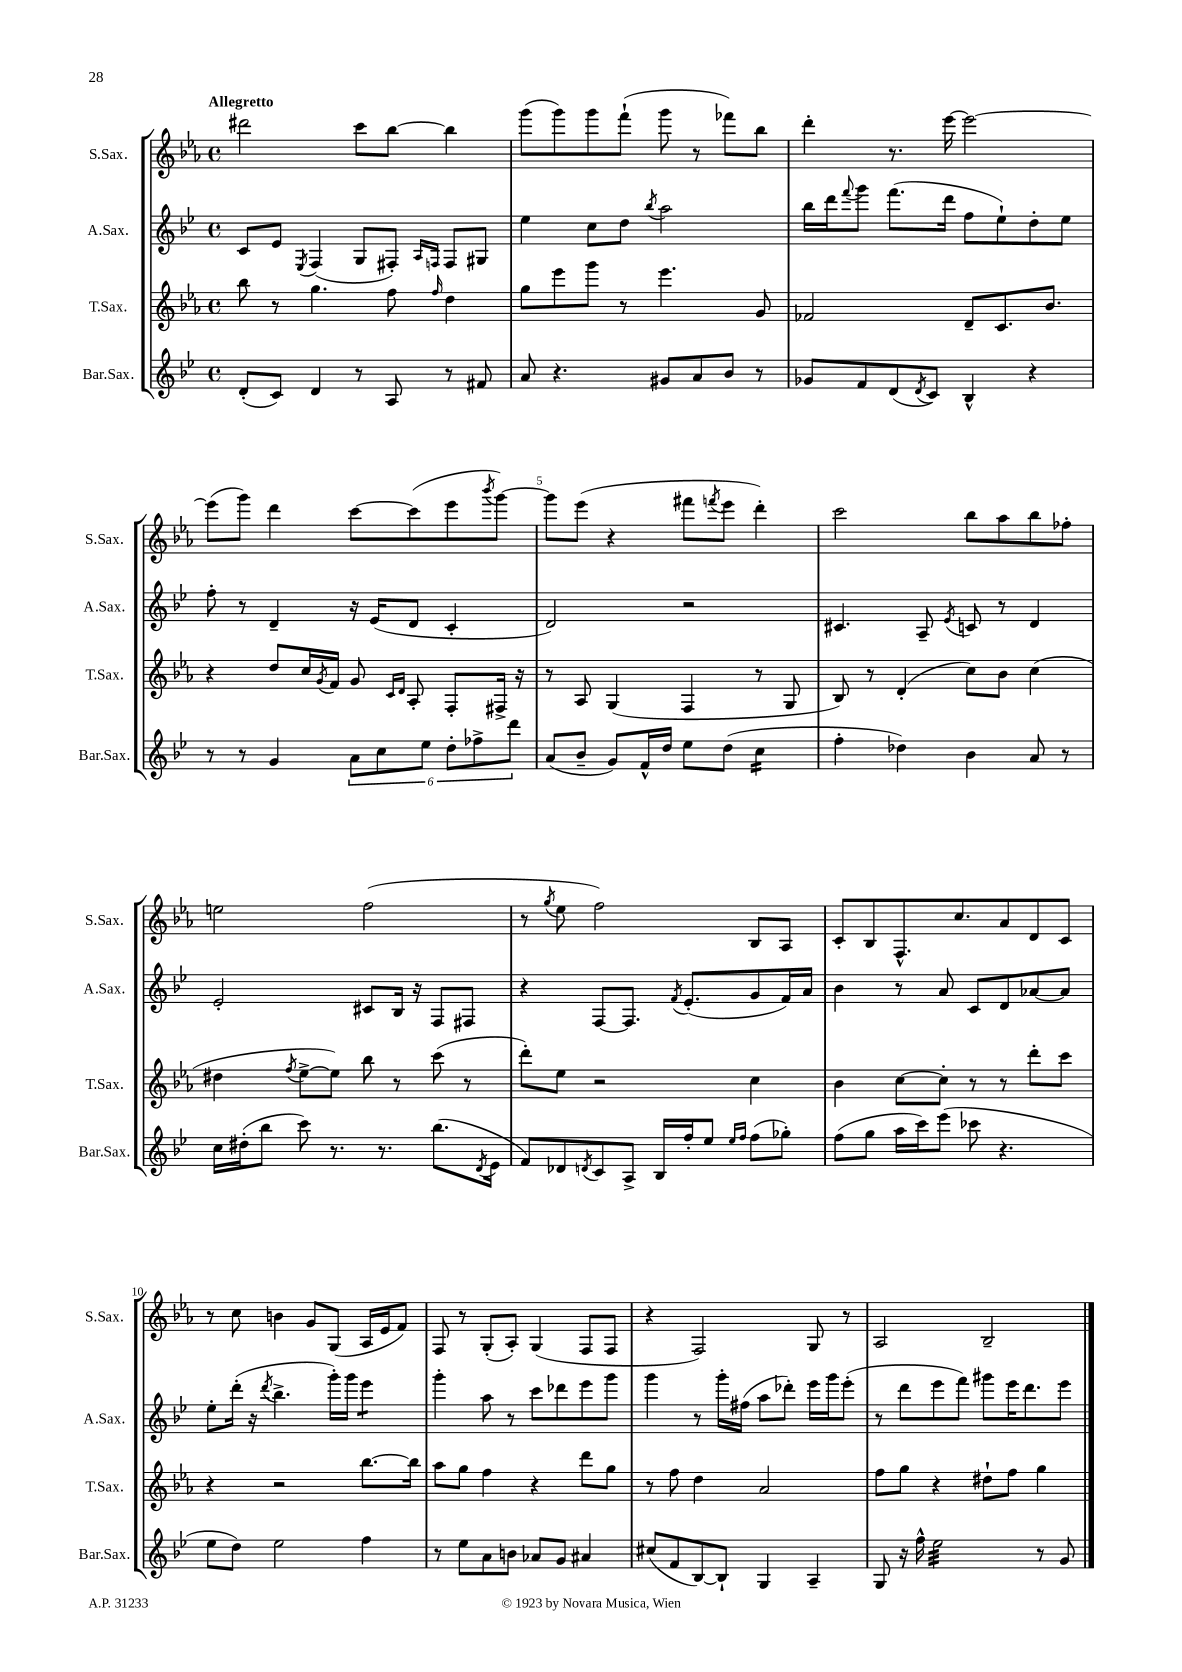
<<
\new StaffGroup <<
\new Staff = "s0" \with { instrumentName = "S.Sax." shortInstrumentName = "S.Sax." } {
    \clef treble \key ees \major \defaultTimeSignature \time 4/4 \tempo "Allegretto"
    dis'''2 c'''8 bes''8~ bes''4 |
    g'''8( g'''8) g'''8 f'''8-!( g'''8 r8 fes'''8) bes''8 |
    d'''4-. r8. ees'''16~ ees'''2~ |
    ees'''8( g'''8) d'''4 c'''8~ c'''8( ees'''8 \acciaccatura { bes'''8 } g'''8~) |
    g'''8 ees'''8( r4 fis'''8 \acciaccatura { f'''8 } ees'''8 d'''4-.) |
    c'''2 bes''8 aes''8 bes''8 fes''8-. |
    e''2 f''2( |
    r8 \acciaccatura { g''8 } ees''8 f''2) bes8 aes8 |
    c'8-. bes8 f8.-^ c''8. aes'8 d'8 c'8 |
    r8 c''8 b'4 g'8 g8( aes16 ees'16 f'8) |
    f8 r8 g8-.( aes8-.) g4( f8 f8 |
    r4 f2) g8 r8 |
    aes2 bes2-- \bar "|." |
}
\new Staff = "s1" \with { instrumentName = "A.Sax." shortInstrumentName = "A.Sax." } {
    \clef treble \key bes \major \defaultTimeSignature \time 4/4
    c'8 ees'8 \acciaccatura { ees8 } f4( g8 fis8-.) \grace { a16 f16 } f8 gis8 |
    ees''4 c''8 d''8 \acciaccatura { bes''8 } a''2 |
    bes''16 d'''16 \appoggiatura { f'''8 } g'''8 f'''8.( d'''16 f''8 ees''8-!) d''8-. ees''8 |
    f''8-. r8 d'4-- r16 ees'16( d'8 c'4-. |
    d'2) r2 |
    cis'4. a8-- \acciaccatura { ees'8 } c'8 r8 d'4 |
    ees'2-. cis'8 bes16 r16 f8 fis8 |
    r4 f8~ f8. \acciaccatura { f'8 } ees'8.-.( g'8 f'16) a'16 |
    bes'4 r8 a'8 c'8 d'8 aes'8~ aes'8 |
    ees''8-. d'''16-.( r16 \acciaccatura { d'''8 } bes''4.-> g'''16-.) g'''16 ees'''4:8 |
    g'''4-. a''8 r8 c'''8 des'''8 ees'''8 g'''8 |
    g'''4 r8 g'''16-. fis''16( a''8 des'''8-.) ees'''16 g'''16 ees'''8-.( |
    r8 d'''8 ees'''8 f'''8) gis'''8 ees'''16 d'''8. ees'''8 \bar "|." |
}
\new Staff = "s2" \with { instrumentName = "T.Sax." shortInstrumentName = "T.Sax." } {
    \clef treble \key ees \major \defaultTimeSignature \time 4/4
    bes''8 r8 g''4. f''8 \grace { f''16 } d''4 |
    g''8 ees'''8 g'''8 r8 ees'''4. g'8 |
    fes'2 d'8-- c'8. bes'8. |
    r4 d''8 c''16 \acciaccatura { g'8 } f'16 g'8 \grace { c'16 d'16 } aes8-. f8-. fis16-> r16 |
    r8 aes8 g4( f4 r8 g8 |
    bes8) r8 d'4-.( c''8) bes'8 c''4( |
    dis''4 \acciaccatura { f''8 } ees''8~-> ees''8) bes''8 r8 c'''8( r8 |
    d'''8-.) ees''8 r2 c''4 |
    bes'4 c''8~ c''8-. r8 r8 d'''8-. c'''8 |
    r4 r2 bes''8.~ bes''16 |
    aes''8 g''8 f''4 r4 d'''8 g''8 |
    r8 f''8 d''4 aes'2 |
    f''8 g''8 r4 dis''8-! f''8 g''4 \bar "|." |
}
\new Staff = "s3" \with { instrumentName = "Bar.Sax." shortInstrumentName = "Bar.Sax." } {
    \clef treble \key bes \major \defaultTimeSignature \time 4/4
    d'8-.( c'8) d'4 r8 a8 r8 fis'8 |
    a'8 r4. gis'8 a'8 bes'8 r8 |
    ges'8 f'8 d'8( \acciaccatura { d'8 } c'8) bes4-^ r4 |
    r8 r8 g'4 \tuplet 6/4 { a'8 c''8 ees''8 d''8-. fes''8-> d'''8 } |
    a'8( bes'8-- g'8) f'16-^ d''16 ees''8 d''8( c''4:16 |
    f''4-. des''4) bes'4 a'8 r8 |
    c''16 dis''16-.( bes''8 c'''8) r8. r8. bes''8.( \acciaccatura { d'8 } ees'16 |
    f'8) des'8 \acciaccatura { d'8 } c'8 a8-> bes16 f''16-. ees''8 \grace { ees''16 f''16 } f''8( ges''8-.) |
    f''8( g''8 a''16 c'''16) ees'''8( ces'''8 r4. |
    ees''8 d''8) ees''2 f''4 |
    r8 ees''8 a'8 b'8 aes'8 g'8 ais'4 |
    cis''8( f'8 bes8~) bes8-! g4 a4-- |
    g8 r16 f''16-^ ees''2:32 r8 g'8 \bar "|." |
}
>>
>>
\layout { \context { \Score \override BarNumber.break-visibility = ##(#f #t #t) barNumberVisibility = #(every-nth-bar-number-visible 5) } }
